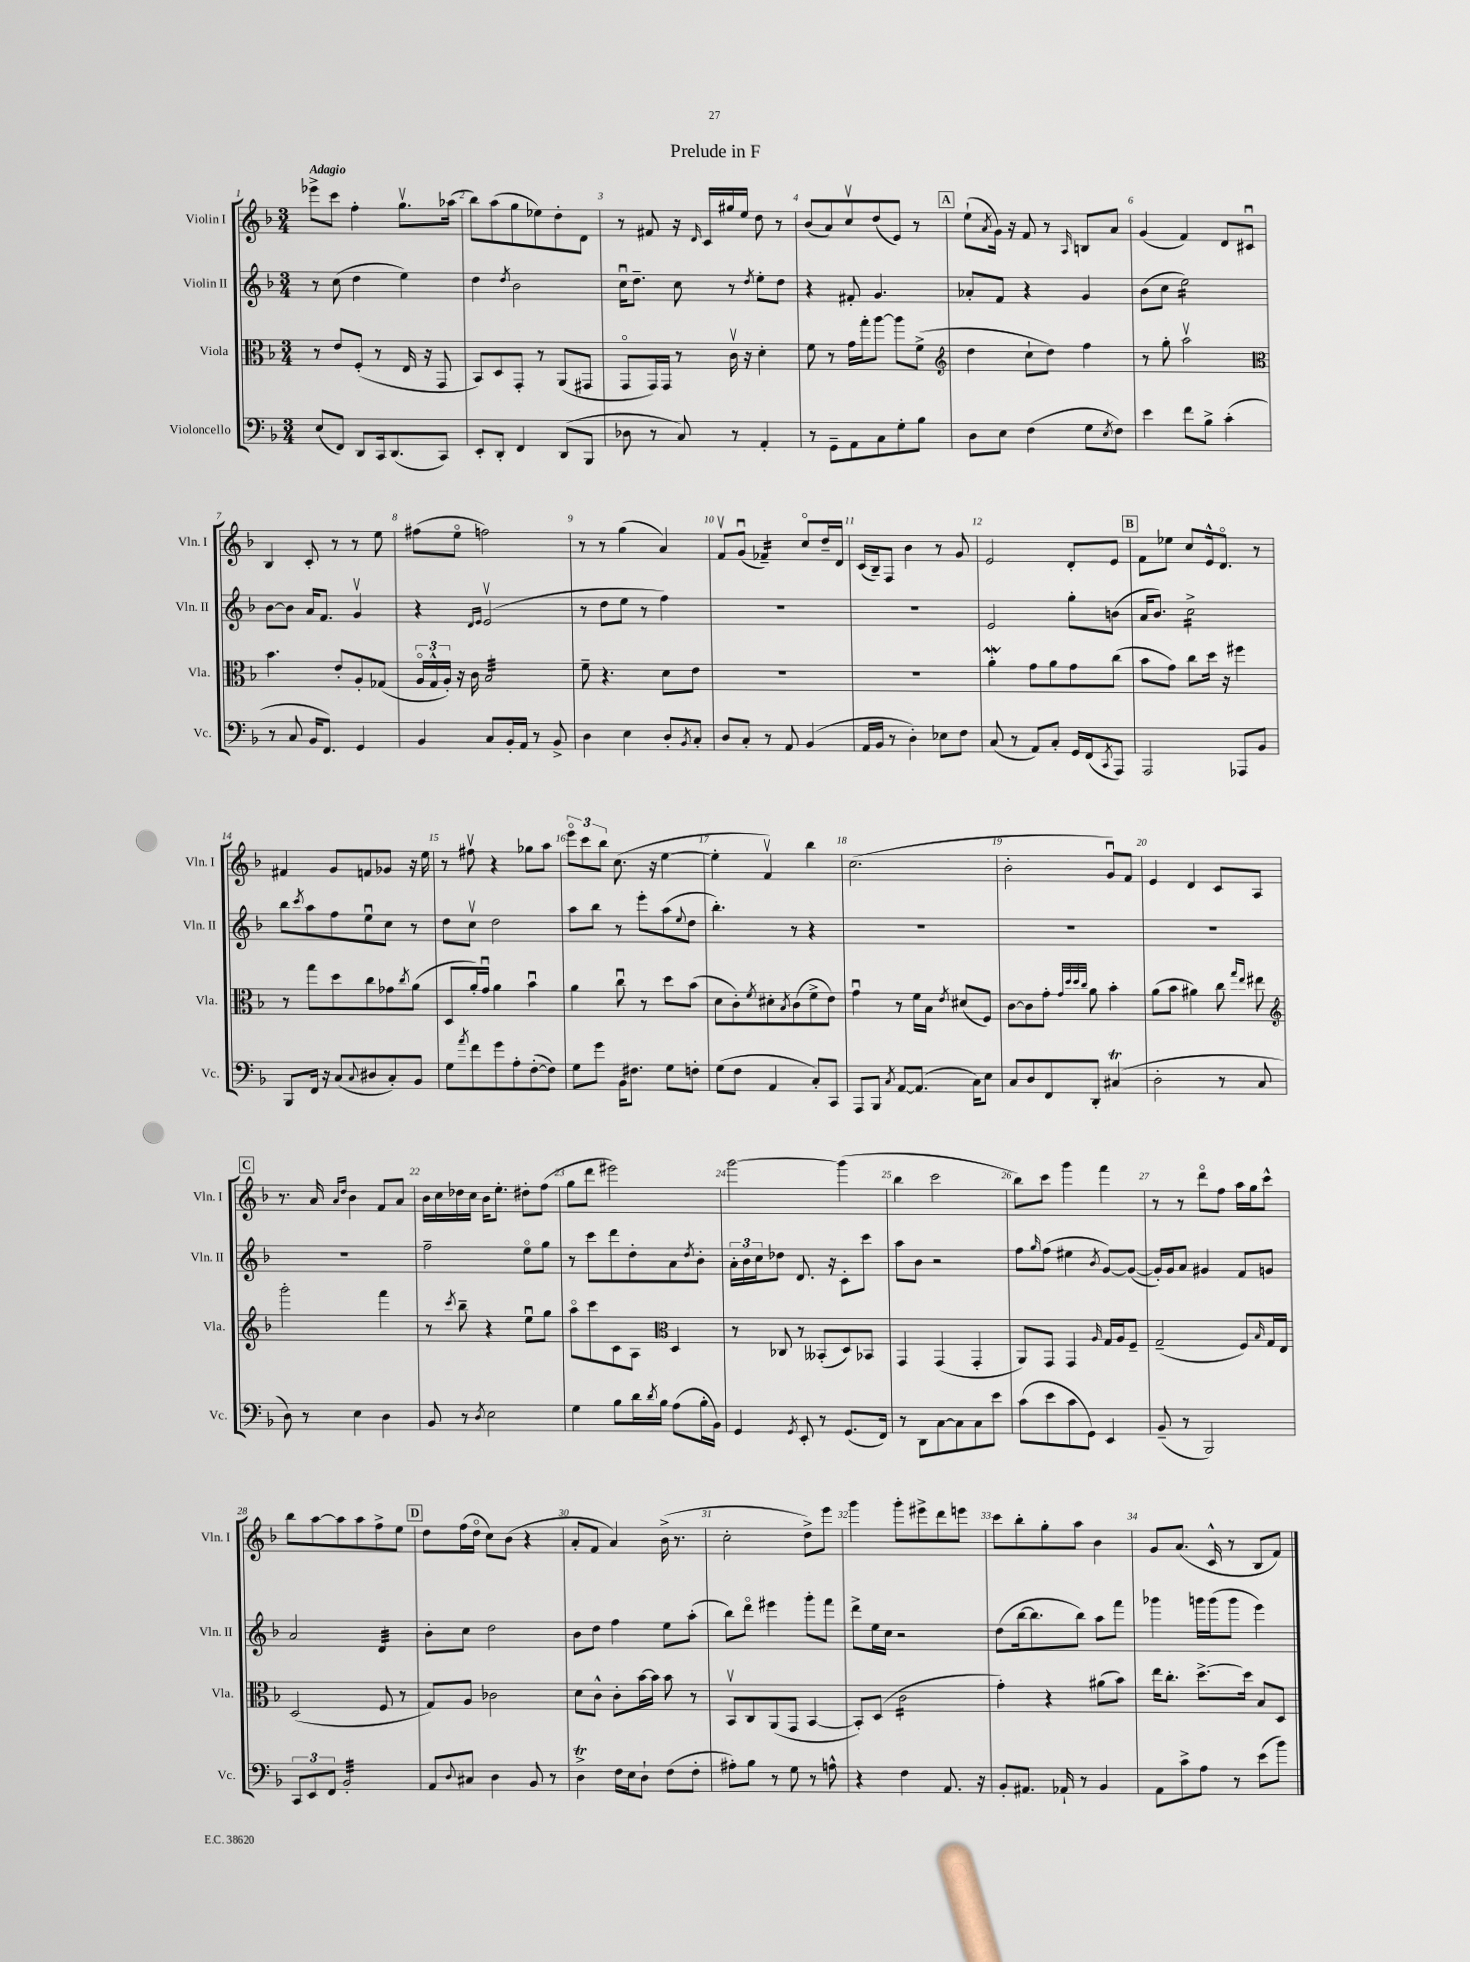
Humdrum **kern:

**kern	**kern	**kern	**kern
*staff4	*staff3	*staff2	*staff1
*clefF4	*clefC3	*clefG2	*clefG2
*k[b-]	*k[b-]	*k[b-]	*k[b-]
*M3/4	*M3/4	*M3/4	*M3/4
(8E/L	8r	8r	8eee-^\L
8FF/J)	8e/L	(8cc\	8ccc\J
8DD/L	(8F'/J	4dd\	4ff'\
16CC/k	8r	.	.
(8.DD/	.	.	.
.	16E/	4ee\)	8.ggv\L
.	16r	.	.
8CC/J)	8GG/	.	.
.	.	.	(16aa-\Jk
=	=	=	=
8EE'/L	8BB-/L)	4dd\	8bb-\L)
8DD'/J	8D/	.	(8aa\
.	.	8qdd/	.
4FF/	8GG'/J	2b-\	8gg\
.	8r	.	8ee-\)
(8DD/L	(8AA/L	.	8dd'\
8BBB-/J	8GG#/J	.	8d\J
=	=	=	=
8D-\	8GGo/L	16ccu\LK	8r
.	.	8.dd~\J	.
8r	16GG/L)	.	8f#/
.	16GG/JJ	.	.
8C/)	8r	8cc\	16r
.	.	.	16qqd/
.	.	.	16c/LL
8r	16cv\	8r	16gg#/
.	16r	.	16ee/JJ
.	.	8qdd/	.
4AA'/	4d'\	8ee'\L	8dd\
.	.	8dd\J	8r
=	=	=	=
8r	8f\	4r	(8b-/L
8GG~\L	8r	.	8a/)
8AA\	16g\LL	8f#'/	8ccv/
.	16gg'\J	.	.
8C\	[8aa\J	4.g/	(8dd/
8G'\	8aa\]L	.	8e/J)
8B-\J	(8f^\J	.	8r
=	=	=	=
*	*clefG2	*	*
8D\L	4dd\	8a-'/L	(8ee`\L
.	.	.	8qa/
8E\J	.	8f/J	16g\Jk)
.	.	.	16r
(4F\	8cc`\L	4r	8f/
.	8dd\J)	.	8r
.	.	.	16qqA/
8G\L	4ff\	4g/	8B/L
8qE/	.	.	.
8F\J)	.	.	8a/J
=	=	=	=
4e\	8r	(8b-\L	(4g/
.	8gg'\	8cc\J	.
8f\L	2aav\	2ee\)	4f/)
8B-^\J	.	.	.
(4c'\	.	.	8d/L
.	.	.	8c#u/J
=	=	=	=
*	*clefC3	*	*
8r	4.b-\	[8b-\L	4B-/
8C/	.	8b-\]J	.
16BB-/LK	.	16a/LK	8c'/
8.FF/J)	.	8.f/J	.
.	8e'/L	.	8r
4GG/	8A'/	4gv/	8r
.	(8G-/J	.	8ee\
=	=	=	=
4BB-/	24Ao/LL	4r	(8ff#\L
.	24G^^/	.	.
.	24A'/JJ)	.	.
.	16r	.	8eeo\J
.	16c\	.	.
.	.	16qqd/LL	.
.	.	16qqe/JJ	.
8C/L	2B-/	(2ev/	2ff\)
16BB-'/L	.	.	.
16AA/JJ	.	.	.
8r	.	.	.
8BB-^/	.	.	.
=	=	=	=
4D\	8f~\	8r	8r
.	4.r	8dd\L	8r
4E\	.	8ee\J	(4gg\
.	.	8r	.
8D'/L	8d\L	4ff\)	4a/)
8qBB-/	.	.	.
8C'/J	8e\J	.	.
=	=	=	=
8D/L	2.r	2.r	8fv/L
8C'/J	.	.	(8gu/J
8r	.	.	4f-~/)
8AA/	.	.	.
(4BB-/	.	.	8cco/L
.	.	.	16dd~/L
.	.	.	16d/JJ
=	=	=	=
16AA/LL	2.r	2.r	(16c/LL
16BB-/JJ	.	.	16B-~/J)
8r	.	.	8F/J
4D'\)	.	.	4b-\
8E-\L	.	.	8r
8F\J	.	.	8g/
=	=	=	=
(8C/	4a'\	2e/	2e/
8r	.	.	.
8AA/L)	8g\L	.	.
8C'/J	8a\	.	.
16GG/LL	8g\	8gg'\L	8d'/L
(16FF/J	.	.	.
8qCC/	.	.	.
8AAA/J)	(8cc\J	(8b\J	8e/J
=	=	=	=
2AAA/	8b-\L	16a/LK	8f\L
.	.	8.b-/J)	.
.	8g\J)	.	8ee-\J
.	8cc\L	2cc^\	8cc/L
.	16dd\Jk	.	16e^^/k
.	16r	.	8.do/J
8AAA-/L	4ff#\	.	.
8BB-/J	.	.	8r
=	=	=	=
8BBB-/L	8r	8bb-\L	4f#/
.	.	8qccc/	.
16FF/Jk	8gg\L	8aa\	.
16r	.	.	.
(8C/L	8dd\	8ff\	8g/L
8qqC/	.	.	.
8D#/	8cc\	8eeu\	8f/
8C'/)	8g-\	8cc\J	8g-/J
.	8qcc/	.	.
8BB-/J	(8a\J	8r	16r
.	.	.	16ee\
=	=	=	=
8G\L	8D/L	8dd\L	8r
8qa/	.	.	.
8f\	16a'/L)	8ccv\J	8ff#v\
.	16gu/JJ	.	.
8g\	4a\	2dd\	4r
8A'\	.	.	.
([8F'\	4b-u\	.	8gg-\L
8F\]J)	.	.	8aa\J
=	=	=	=
8G\L	4a\	8aa\L	12eeeo\L
.	.	.	12ccc\
8g\J	.	8bb-\J	.
.	.	.	12bb-\J
16BB-\LK	8ccu\	8r	(8.cc\
8.F#\J	.	.	.
.	8r	8eee'\L	.
.	.	.	16r
8G\L	8dd\L	(8aa\	[4ee\
.	.	8qqee/	.
8F'\J	(8b-\J	8dd\J	.
=	=	=	=
(8G\L	8d\L	4.bb-'\)	4ee'\]
8F\J	8c'\)	.	.
.	8qf/	.	.
4AA/	8d#'\	.	4fv/)
.	8qB-/	.	.
.	(8c\	8r	.
8C'/L)	8f^\	4r	4bb-\
8CC/J	8e\J)	.	.
=	=	=	=
8AAA/L	4gu\	2.r	(2.cc\
8BBB-/J	.	.	.
8qC/	.	.	.
[8AA/L	8r	.	.
(8.AA/]J	16f\LL	.	.
.	16B-\JJ	.	.
.	8qe/	.	.
.	(8d#/L	.	.
16C\LK)	.	.	.
8E\J	8F/J)	.	.
=	=	=	=
8C/L	[8c\L	2.r	2b-'\
8D/	8c\]	.	.
8FF/	8g'\J	.	.
.	32qqg/LLL	.	.
.	32qqdd/	.	.
.	32qqdd/	.	.
.	32qqcc/JJJ	.	.
8DD'/J	8a\	.	.
(4C#/	4b-'\	.	8gu/L)
.	.	.	8f/J
=	=	=	=
2D'\	(8a\L	2.r	4e/
.	8b-\J	.	.
.	4a#\)	.	4d/
8r	8cc\	.	8c/L
.	16qqgg/LL	.	.
.	16qqee/JJ	.	.
8C/	8ee#\	.	8A/J
=	=	=	=
*	*clefG2	*	*
8D\)	2ggg'\	2.r	8.r
8r	.	.	.
.	.	.	16a/
.	.	.	16qqa/LL
.	.	.	16qqdd/JJ
4E\	.	.	4b-\
4D\	4fff\	.	8f/L
.	.	.	8a/J
=	=	=	=
8BB-/	8r	2ff~\	16b-\LL
.	.	.	16cc\
.	8qccc/	.	.
8r	8bb-~\	.	16dd-\
.	.	.	16cc\JJ
8qD/	.	.	.
2E\	4r	.	16b-\LK
.	.	.	8.ee'\J
.	8eeu\L	8eeo\L	8dd#'\L
.	8gg\J	8gg\J	(8ff\J
=	=	=	=
4G\	8aao\L	8r	8gg\L
.	8ccc\	8ccc\L	8ddd\J
8B-\L	8c\	8ddd\	2eee#\)
16d\L	8A\J	8dd'\	.
8qd/	.	.	.
16B-\JJ	.	.	.
*	*clefC3	*	*
(8A\L	4D/	8a\	.
.	.	8qdd/	.
16B-'\L	.	8b-'\J	.
16BB-\JJ)	.	.	.
=	=	=	=
4GG/	8r	24a'\LL	[2ggg\
.	.	24b-\	.
.	.	24cc\J	.
.	8C-/	8dd-\J	.
8qGG/	.	.	.
8EE'/	8r	8.d/	.
8r	(8BB--'/L	.	.
.	.	16r	.
(8.GG/L	8D/)	8c'\L	(4ggg\]
.	8BB-/J	8ccc\J	.
16FF/Jk)	.	.	.
=	=	=	=
8r	4GG/	8aa\L	4bb-\
8DD\L	.	8b-\J	.
[8C\	(4GG/	2r	2ccc\
8C\]	.	.	.
8C\	4GG'/	.	.
8e\J	.	.	.
=	=	=	=
(8c\L	8AA/L)	8ff\L	8bb-\L)
.	.	16qqgg/	.
8e\	8GG/J	(8ff\J	8ccc\J
8c\	4GG/	4ee#\	4ggg\
8GG\J)	.	.	.
.	16qqA/	8qb-/	.
4EE/	16G/LL	[8g/L)	4fff\
.	16A/J	.	.
.	8F~/J	(8g/_J	.
=	=	=	=
(8BB-~/	(2G~/	16g'/]LL)	8r
.	.	16g/J	.
8r	.	8a/J	8r
2BBB-/)	.	4g#/	8dddo\L
.	.	.	8ff\J
.	8F/L)	8f/L	16aa\LL
.	.	.	16gg\J
.	16qqB-/	.	.
.	16G/L	8g/J	8ccc^^\J
.	16E/JJ	.	.
=	=	=	=
12CC/L	(2D/	2a/	8bb-\L
12EE/	.	.	.
.	.	.	[8aa\
12FF/J	.	.	.
2BB-'/	.	.	8aa\]
.	.	.	8aa\
.	8F/	4d/	8ff^\
.	8r	.	8ee\J
=	=	=	=
8AA/L	8G/L)	8b-'\L	8dd\L
8qqD/	.	.	.
8C#/J	8A/J	8cc\J	(16ff\L
.	.	.	16ddo\JJ
4D\	2c-\	2dd\	8cc\L)
.	.	.	(8b-\J
8BB-/	.	.	4r
8r	.	.	.
=	=	=	=
4D^\	8d\L	8b-\L	8a'/L
.	8c^^\J	8dd\J	8f/J
16F\LL	8c'\L	4ff\	4a/)
16E\J	.	.	.
8D`\J	[16b-\L	.	.
.	16b-\]JJ	.	.
(8F\L	8b-\	8ee\L	(16b-^\
.	.	.	8.r
8F'\J	8r	(8aa'\J	.
=	=	=	=
8A#'\L)	8BB-v/L	8bb-\L)	2cc'\
8B-\J	8C/	8dddo\J	.
8r	(8AA/	4eee#\	.
8G\	8GG/J	.	.
8r	[4BB-/	8ggg'\L	8dd^\L)
8A^^\	.	8fff\J	8eee\J
=	=	=	=
4r	8BB-'/]L)	8ddd^\L	4ggg\
.	(8D/J	16ee\L	.
.	.	16cc\JJ	.
4F\	2c\	2r	8ggg'\L
.	.	.	8eee#^\
8.AA/	.	.	8ddd\
.	.	.	8eee\J
16r	.	.	.
=	=	=	=
8BB-'/L	4g'\)	(8dd\L	8ccc\L
8.AA#/J	.	[16bb-\k	8bb-'\
.	.	8.bb-\]	.
.	4r	.	8gg'\
16AA-`/	.	.	.
8r	.	8bb-\J)	8aa\J
4BB-/	(8a#\L	8aa\L	4b-\
.	8b-\J)	8fff\J	.
=	=	=	=
8AA\L	16ee\LK	4ggg-\	8g/L
.	8.cc'\J	.	.
8c^\	.	.	(8.a/J
8A\J	[8.dd^\L	16ggg\LL	.
.	.	(16ggg\J	16c^^/
8r	.	8ggg\J	8r
.	16dd\]Jk	.	.
(8e\L	8B-/L	4eee\)	8B-/L
8b-\J)	8D/J	.	8f/J)
==	==	==	==
*-	*-	*-	*-
